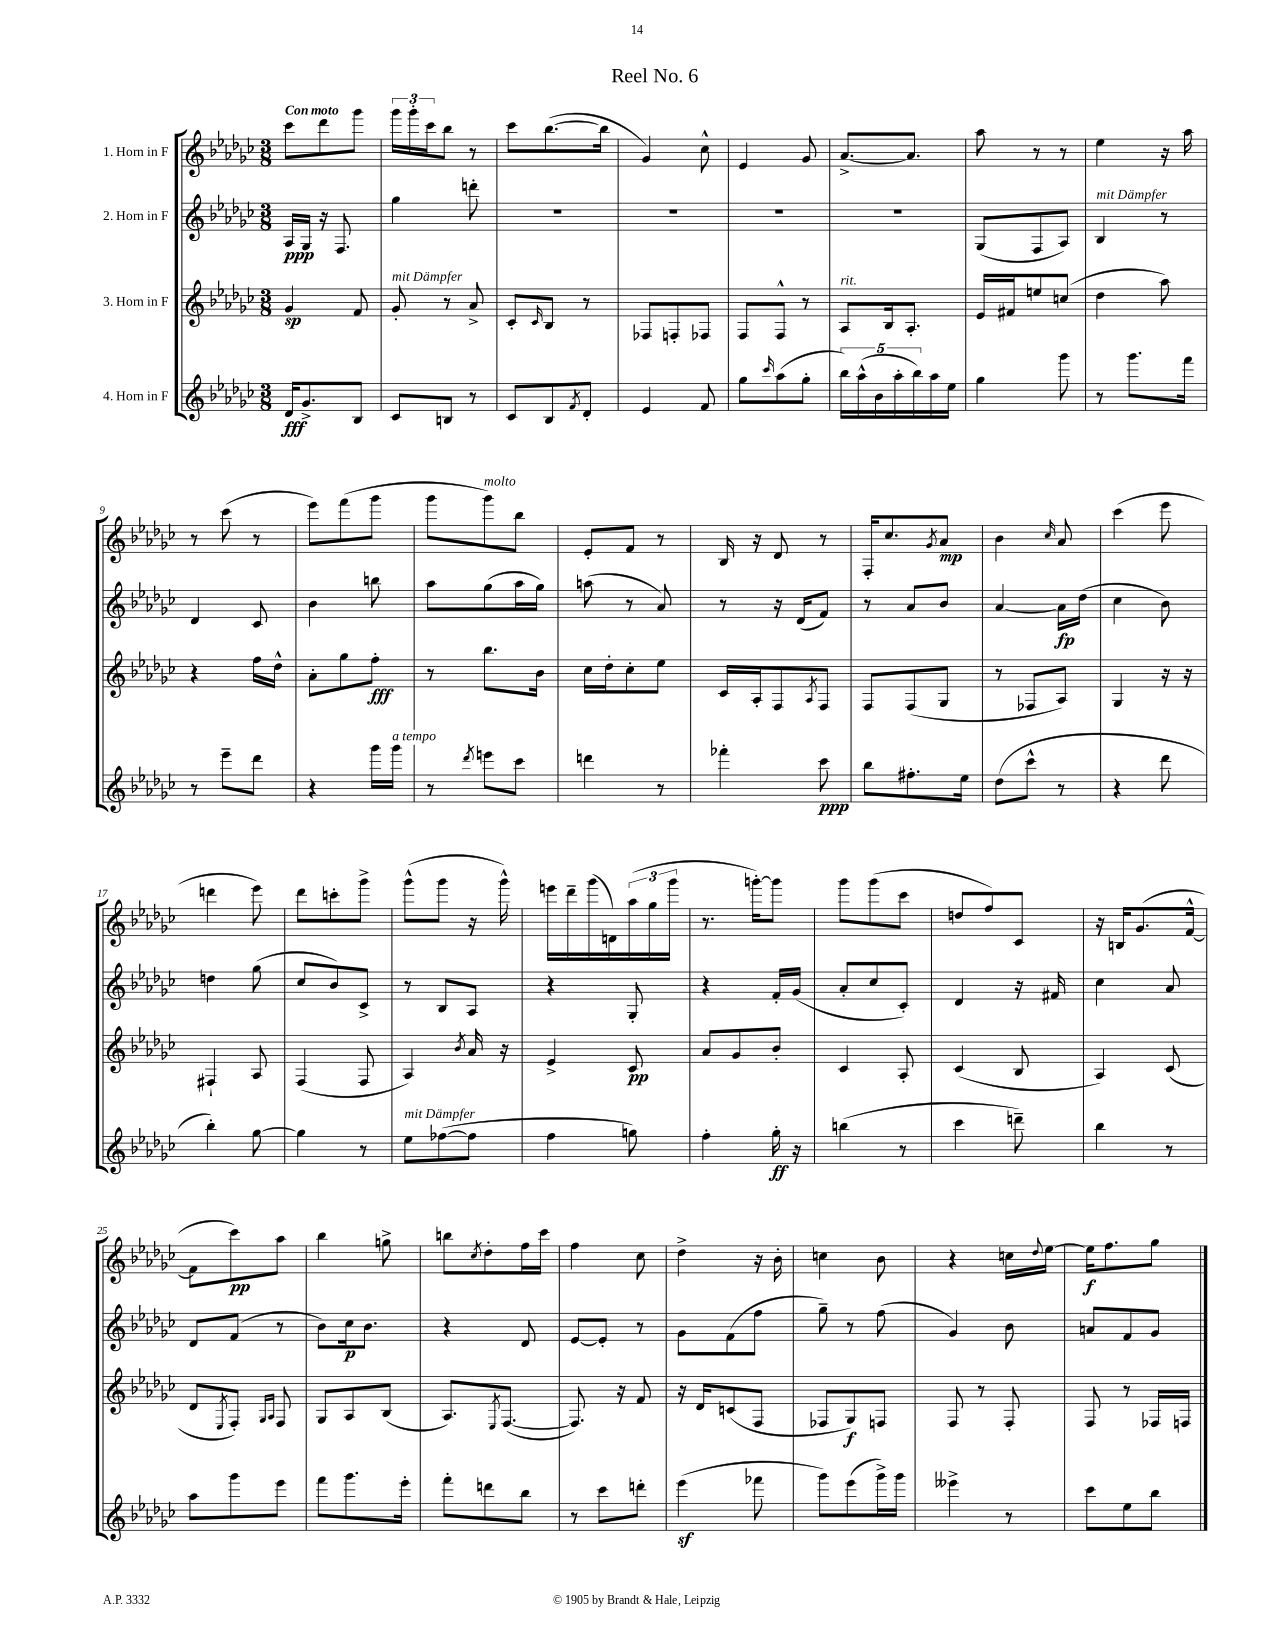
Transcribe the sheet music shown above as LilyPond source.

\header { title = "Reel No. 6" }
<<
\new StaffGroup <<
\new Staff = "s0" \with { instrumentName = "1. Horn in F" } {
    \clef treble \key ges \major \numericTimeSignature \time 3/8 \tempo "Con moto"
    ces'''8 des'''8 ges'''8 |
    \tuplet 3/2 { ges'''16 ges'''16-. ces'''16 } bes''8 r8 |
    ces'''8 bes''8.~( bes''16 |
    ges'4) ces''8-^ |
    ees'4 ges'8 |
    aes'8.~-> aes'8. |
    aes''8 r8 r8 |
    ees''4 r16 aes''16 |
    r8 ces'''8( r8 |
    ees'''8) f'''8( ges'''8 |
    ges'''8 ges'''8^\markup { \italic "molto" }) bes''8 |
    ees'8-. f'8 r8 |
    bes16 r16 des'8 r8 |
    f16-. ces''8. \acciaccatura { ges'8 } aes'8\mp |
    bes'4 \grace { ces''16 } aes'8 |
    ces'''4( ees'''8 |
    d'''4 ees'''8) |
    des'''8 c'''8-. ges'''8-> |
    ges'''8-^( ges'''8 r16 ges'''16-^) |
    e'''16 des'''16-- ges'''16( d'16) \tuplet 3/2 { aes''16( ges''16 ges'''16 } |
    r8. g'''16~-.) g'''8 |
    ges'''8 ges'''8( ces'''8 |
    d''8 f''8) ces'8 |
    r16 b16 ges'8.( f'16~-^ |
    f'8 ces'''8\pp) aes''8 |
    bes''4 g''8-> |
    b''8 \acciaccatura { ces''8 } des''8-. f''16 ces'''16 |
    f''4 ces''8 |
    des''4-> r16 bes'16-. |
    c''4 bes'8 |
    r4 c''16 \appoggiatura { des''8 } ees''16~ |
    ees''16\f f''8. ges''8 \bar "|." |
}
\new Staff = "s1" \with { instrumentName = "2. Horn in F" } {
    \clef treble \key ges \major \numericTimeSignature \time 3/8
    aes16\ppp ges16 r16 f8. |
    ges''4 d'''8-. |
    R4. |
    R4. |
    R4. |
    R4. |
    ges8( f8 aes8) |
    bes4^\markup { \italic "mit Dämpfer" } r8 |
    des'4 ces'8 |
    bes'4 b''8 |
    aes''8 ges''8( aes''16 ges''16) |
    a''8( r8 aes'8) |
    r8 r16 des'16( f'8) |
    r8 aes'8 bes'8 |
    aes'4~ aes'16\fp des''16( |
    ces''4 bes'8) |
    d''4 ges''8( |
    ces''8 bes'8) ces'8-> |
    r8 bes8 aes8 |
    r4 ges8-. |
    r4 f'16-. ges'16( |
    aes'8-. ces''8 ces'8-.) |
    des'4 r16 fis'16 |
    ces''4 aes'8 |
    des'8 f'8( r8 |
    bes'8) ces''16\p bes'8. |
    r4 des'8 |
    ees'8~ ees'8-. r8 |
    ges'8 f'8( f''8 |
    ges''8--) r8 f''8( |
    ges'4) bes'8 |
    a'8 f'8 ges'8 \bar "|." |
}
\new Staff = "s2" \with { instrumentName = "3. Horn in F" } {
    \clef treble \key ges \major \numericTimeSignature \time 3/8
    ges'4\sp f'8 |
    ges'8-.^\markup { \italic "mit Dämpfer" } r8 aes'8-> |
    ces'8-. \grace { ces'16 } bes8 r8 |
    fes8 f8-. fes8 |
    f8 f8-^ r8 |
    aes8^\markup { \italic "rit." } bes16 aes8.-. |
    ees'16 fis'16 e''8 c''8( |
    des''4 aes''8) |
    r4 f''16 des''16-^ |
    aes'8-. ges''8 f''8-.\fff |
    r8 bes''8. bes'16 |
    ces''16 des''16-. ces''8-. ees''8 |
    ces'16 aes16-. f8 \acciaccatura { aes8 } f8 |
    f8 f8( ges8 |
    r8 fes8 aes8) |
    ges4 r16 r16 |
    fis4-! aes8 |
    f4( f8 |
    aes4) \acciaccatura { bes'8 } aes'16 r16 |
    ees'4-> ces'8\pp |
    aes'8 ges'8 bes'8-. |
    ces'4 aes8-. |
    ces'4( bes8 |
    aes4) ces'8( |
    des'8 \acciaccatura { ees8 } f8-.) \grace { ges16 aes16 } f8 |
    ges8 aes8 bes8( |
    aes8.) \acciaccatura { ees8 } f8.~( |
    f8.) r16 f'8 |
    r16 des'16 c'8( f8 |
    fes8 ges8\f) f8 |
    f8 r8 f8-. |
    f8 r8 fes16 f16 \bar "|." |
}
\new Staff = "s3" \with { instrumentName = "4. Horn in F" } {
    \clef treble \key ges \major \numericTimeSignature \time 3/8
    des'16\fff ges'8.-> bes8 |
    ces'8 b8 r8 |
    ces'8 bes8 \acciaccatura { f'8 } des'8-. |
    ees'4 f'8 |
    ges''8 \grace { ces'''16 } aes''8( ges''8-. |
    \tuplet 5/4 { bes''16) aes''16-^( bes'16 aes''16-. bes''16) } aes''16 ees''16 |
    ges''4 ges'''8 |
    r8 ges'''8. f'''16 |
    r8 ees'''8-- des'''8 |
    r4 ges'''16 ges'''16^\markup { \italic "a tempo" } |
    r8 \acciaccatura { des'''8 } e'''8 ces'''8 |
    d'''4 r8 |
    fes'''4-. ces'''8\ppp |
    bes''8 fis''8.-. ees''16 |
    des''8( ces'''8-^ r8 |
    r4 des'''8 |
    bes''4-.) ges''8~ |
    ges''4 r8 |
    ees''8^\markup { \italic "mit Dämpfer" } fes''8~( fes''8 |
    f''4 g''8) |
    f''4-. ges''16-.\ff r16 |
    b''4( r8 |
    ces'''4 d'''8--) |
    bes''4 r8 |
    aes''8 ges'''8 ees'''8 |
    f'''8 ges'''8. ees'''16-. |
    f'''8-. d'''8 bes''8 |
    r8 ces'''8 d'''8-. |
    ees'''4\sf( fes'''8 |
    ges'''8) ees'''8( ges'''16->) ges'''16 |
    eeses'''4-> r8 |
    ces'''8 ees''8 bes''8 \bar "|." |
}
>>
>>
